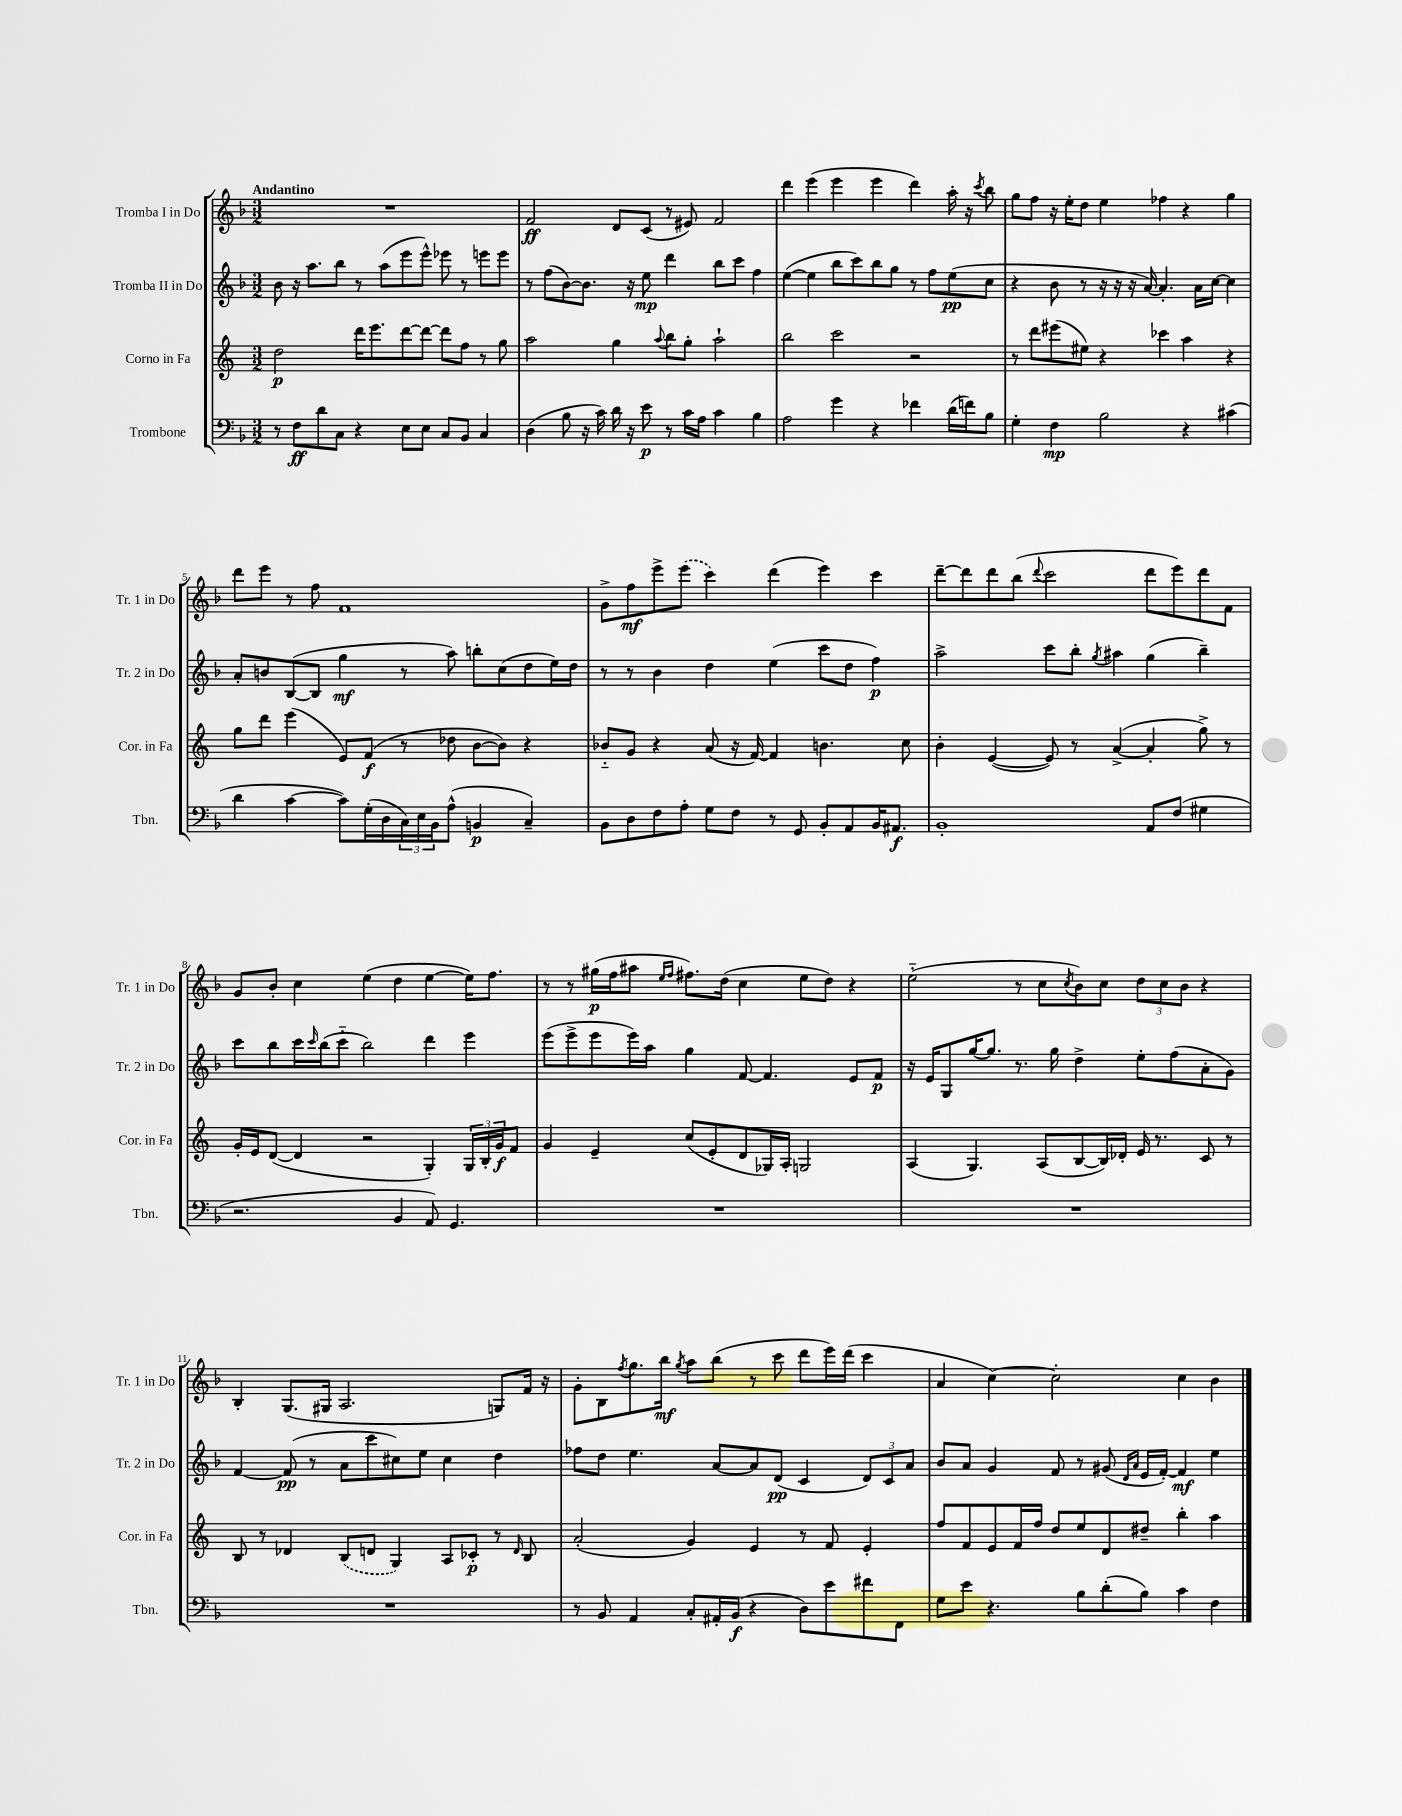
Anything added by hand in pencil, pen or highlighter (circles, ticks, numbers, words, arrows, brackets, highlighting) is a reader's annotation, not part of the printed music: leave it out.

**kern	**kern	**kern	**kern
*staff4	*staff3	*staff2	*staff1
*clefF4	*clefG2	*clefG2	*clefG2
*k[b-]	*k[]	*k[b-]	*k[b-]
*M3/2	*M3/2	*M3/2	*M3/2
8r	2dd\	8b-\	1.r
8F\L	.	16r	.
.	.	8.aa\L	.
8d\	.	.	.
8C\J	.	8bb-\J	.
4r	16ddd\LK	8r	.
.	8.eee\	.	.
.	.	(8aa\L	.
8E\L	[8ddd\	8eee\	.
8E\J	8ddd\_J	8eee^^\J)	.
8C/L	8ddd\]L	8eee-\	.
8BB-/J	8ff\J	8r	.
4C/	8r	8eee\L	.
.	8gg\	8eee\J	.
=	=	=	=
(4D\	2aa\	8r	2f/
.	.	(8ff\L	.
8B-\	.	[8b-\)	.
16r	.	8.b-\]J	.
16c\)	.	.	.
16d\	4gg\	.	8d/L
16r	.	16r	.
8e\	.	8ee\	(8c/J
.	8qqaa/	.	.
8r	8bb\L	4ddd\	8r
16c\LL	8gg'\J	.	8e#/)
16A\JJ	.	.	.
4c\	2aa`\	8bb-\L	2f/
.	.	8ccc\J	.
4B-\	.	4ff\	.
=	=	=	=
2A\	2bb\	([4ee\	4ddd\
.	.	4ee\]	(4eee\
4g\	2ccc\	8bb-\L	4eee\
.	.	8ccc\)	.
4r	.	8bb-\	4eee\
.	.	8gg\J	.
4f-\	2r	8r	4ddd\)
.	.	8ff\L	.
(16d\LL	.	(8ee\	16aa'\
16f\J)	.	.	16r
.	.	.	8qccc/
8B-\J	.	8cc\J	8bb-\
=	=	=	=
4G'\	8r	4r	8gg\L
.	8ddd\L	.	8ff\J
4F\	(8eee#\	8b-\	16r
.	.	.	16ee'\LK
.	8ee#\J)	8r	8dd\J
2B-\	4r	16r	4ee\
.	.	16r	.
.	.	16r	.
.	.	[16a/)	.
.	4ccc-\	4.a'/]	4ff-\
4r	4aa\	.	4r
.	.	16a\LL	.
.	.	[16cc\JJ	.
(4c#\	4r	4cc\]	4gg\
=	=	=	=
4d\	8gg\L	8a'/L	8ddd\L
.	8ddd\J	8b/	8eee\J
[4c\	(4eee\	([8B-/	8r
.	.	8B-/]J	8ff\
8c\]L)	8e/L)	4gg\	1f
(16G'\L	(8f/J	.	.
16D\	.	.	.
24C\)	8r	8r	.
24E\	.	.	.
24BB-\J	.	.	.
(8A^^\J	8dd-\	8aa\)	.
4BB/	[8b\L	8bb'\L	.
.	8b\]J)	(8cc\	.
4C~/)	4r	8dd\	.
.	.	16ee\L)	.
.	.	16dd\JJ	.
=	=	=	=
8BB-\L	8b-'~/L	8r	8g^\L
8D\	8g/J	8r	8ff\
8F\	4r	4b-\	8eee^\
8A'\J	.	.	(8eee\J
8G\L	(8a/	4dd\	4ccc\)
8F\J	16r	.	.
.	[16f/)	.	.
8r	4f/]	(4ee\	(4ddd\
8GG/	.	.	.
8BB-'/L	4.b\	8ccc\L	4eee\)
8AA/	.	8dd\J	.
16BB-/K	.	4ff\)	4ccc\
8.AA#/J	.	.	.
.	8cc\	.	.
=	=	=	=
1BB-'	4b'\	2aa^\	[8ddd~\L
.	.	.	8ddd\]
.	([4e/	.	8ddd\
.	.	.	(8bb-\J
.	.	.	8qqddd/
.	8e/])	8ccc\L	2ccc\
.	8r	8bb-'\J	.
.	.	8qgg/	.
.	([4a^/	4aa#\	.
8AA/L	4a'/]	(4gg\	8ddd\L
(8F/J	.	.	8eee\)
4G#\	8gg^\)	4bb-~\)	8ddd\
.	8r	.	8f\J
=	=	=	=
2.r	16g'/LL	8ccc\L	8g/L
.	16e/J	.	.
.	([8d/J	8bb-\	8b-'/J
.	4d/]	16ccc\L	4cc\
.	.	16qqccc/	.
.	.	(16bb-\J	.
.	.	8ccc'~\J	.
.	2r	2bb-\)	(4ee\
4BB-/	.	.	4dd\
8AA/)	4G'/)	4ddd\	[4ee\
4.GG/	.	.	.
.	24G/LL	4eee\	16ee\]LK)
.	24B'/	.	.
.	.	.	8.ff\J
.	24g/J	.	.
.	8f/J	.	.
=	=	=	=
1.r	4g/	(8eee\L	8r
.	.	8eee^\	8r
.	4e~/	8eee\	(16gg#\LL
.	.	.	16ff\J
.	.	16eee\L)	8aa#\J
.	.	16aa\JJ	.
.	.	.	16qqee/LL
.	.	.	16qqff/JJ
.	(8cc/L	4gg\	8.ff#\L)
.	8e'/	.	.
.	.	.	(16dd\Jk
.	8d/	[8f/	4cc\
.	16G-/L)	4.f/]	.
.	16A'/JJ	.	.
.	2G/	.	8ee\L
.	.	.	8dd\J)
.	.	8e/L	4r
.	.	8f/J	.
=	=	=	=
1.r	(4A/	16r	(2ee'~\
.	.	16e/LK	.
.	.	8G/	.
.	4.G/)	[16gg/K	.
.	.	8.gg/]J	.
.	.	8.r	8r
.	(8A/L	.	8cc\L
.	.	16gg\	.
.	.	.	8qcc/
.	[8B/	4dd^\	8b-\)
.	16B/]L)	.	8cc\J
.	16d-'/JJ	.	.
.	16e/	8ee'\L	12dd\L
.	8.r	.	.
.	.	.	12cc\
.	.	(8ff\	.
.	.	.	12b-\J
.	8c/	8a'\	4r
.	8r	8g\J)	.
=	=	=	=
1.r	8B/	[4f/	4B-'/
.	8r	.	.
.	4d-/	(8f/]	(8.G/L
.	.	8r	.
.	.	.	16G#/Jk
.	(8B/L	8a\L	2.A/
.	8d/J	8ccc\	.
.	4G/)	8cc#\)	.
.	.	8ee\J	.
.	8A/L	4cc#\	.
.	8c-'/J	.	.
.	8r	4dd\	8G/L)
.	16qqd/	.	.
.	8B/	.	16f/Jk
.	.	.	16r
=	=	=	=
8r	(2a'/	8ff-\L	8g'\L
8BB-/	.	8dd\J	8B-\
.	.	.	8qff/
4AA/	.	4.ee\	8.gg\
.	.	.	16bb-\Jk
.	.	.	8qgg/
8C'/L	4g/)	.	8aa\L
16AA#'/L	.	[8a/L	(8bb-\J
(16BB-/JJ	.	.	.
4r	4e/	8a/]	8r
.	.	(8d/J	8ccc\
8D\L)	8r	4c/	8ddd\L
8e\	8f/	.	16eee\L)
.	.	.	(16ddd\JJ
8f#\	4e'/	12d/L)	4ccc\
.	.	12c/	.
8FF\J	.	.	.
.	.	12a/J	.
=	=	=	=
8G\L	8ff/L	8b-/L	4a/
8e\J	8f/	8a/J	.
4.r	8e/	4g/	[4cc\)
.	16f/L	.	.
.	16ff/JJ	.	.
.	8dd/L	8f/	2cc'\]
8B-\L	8ee/	8r	.
(8d'\	8d/	(8g#/	.
.	.	16qqd/LL	.
.	.	16qqa/JJ	.
8B-\J)	8dd#~/J	16e/LL	.
.	.	[16f'/JJ)	.
4c\	4bb'\	4f/]	4cc\
4F\	4aa\	4ee\	4b-\
==	==	==	==
*-	*-	*-	*-
